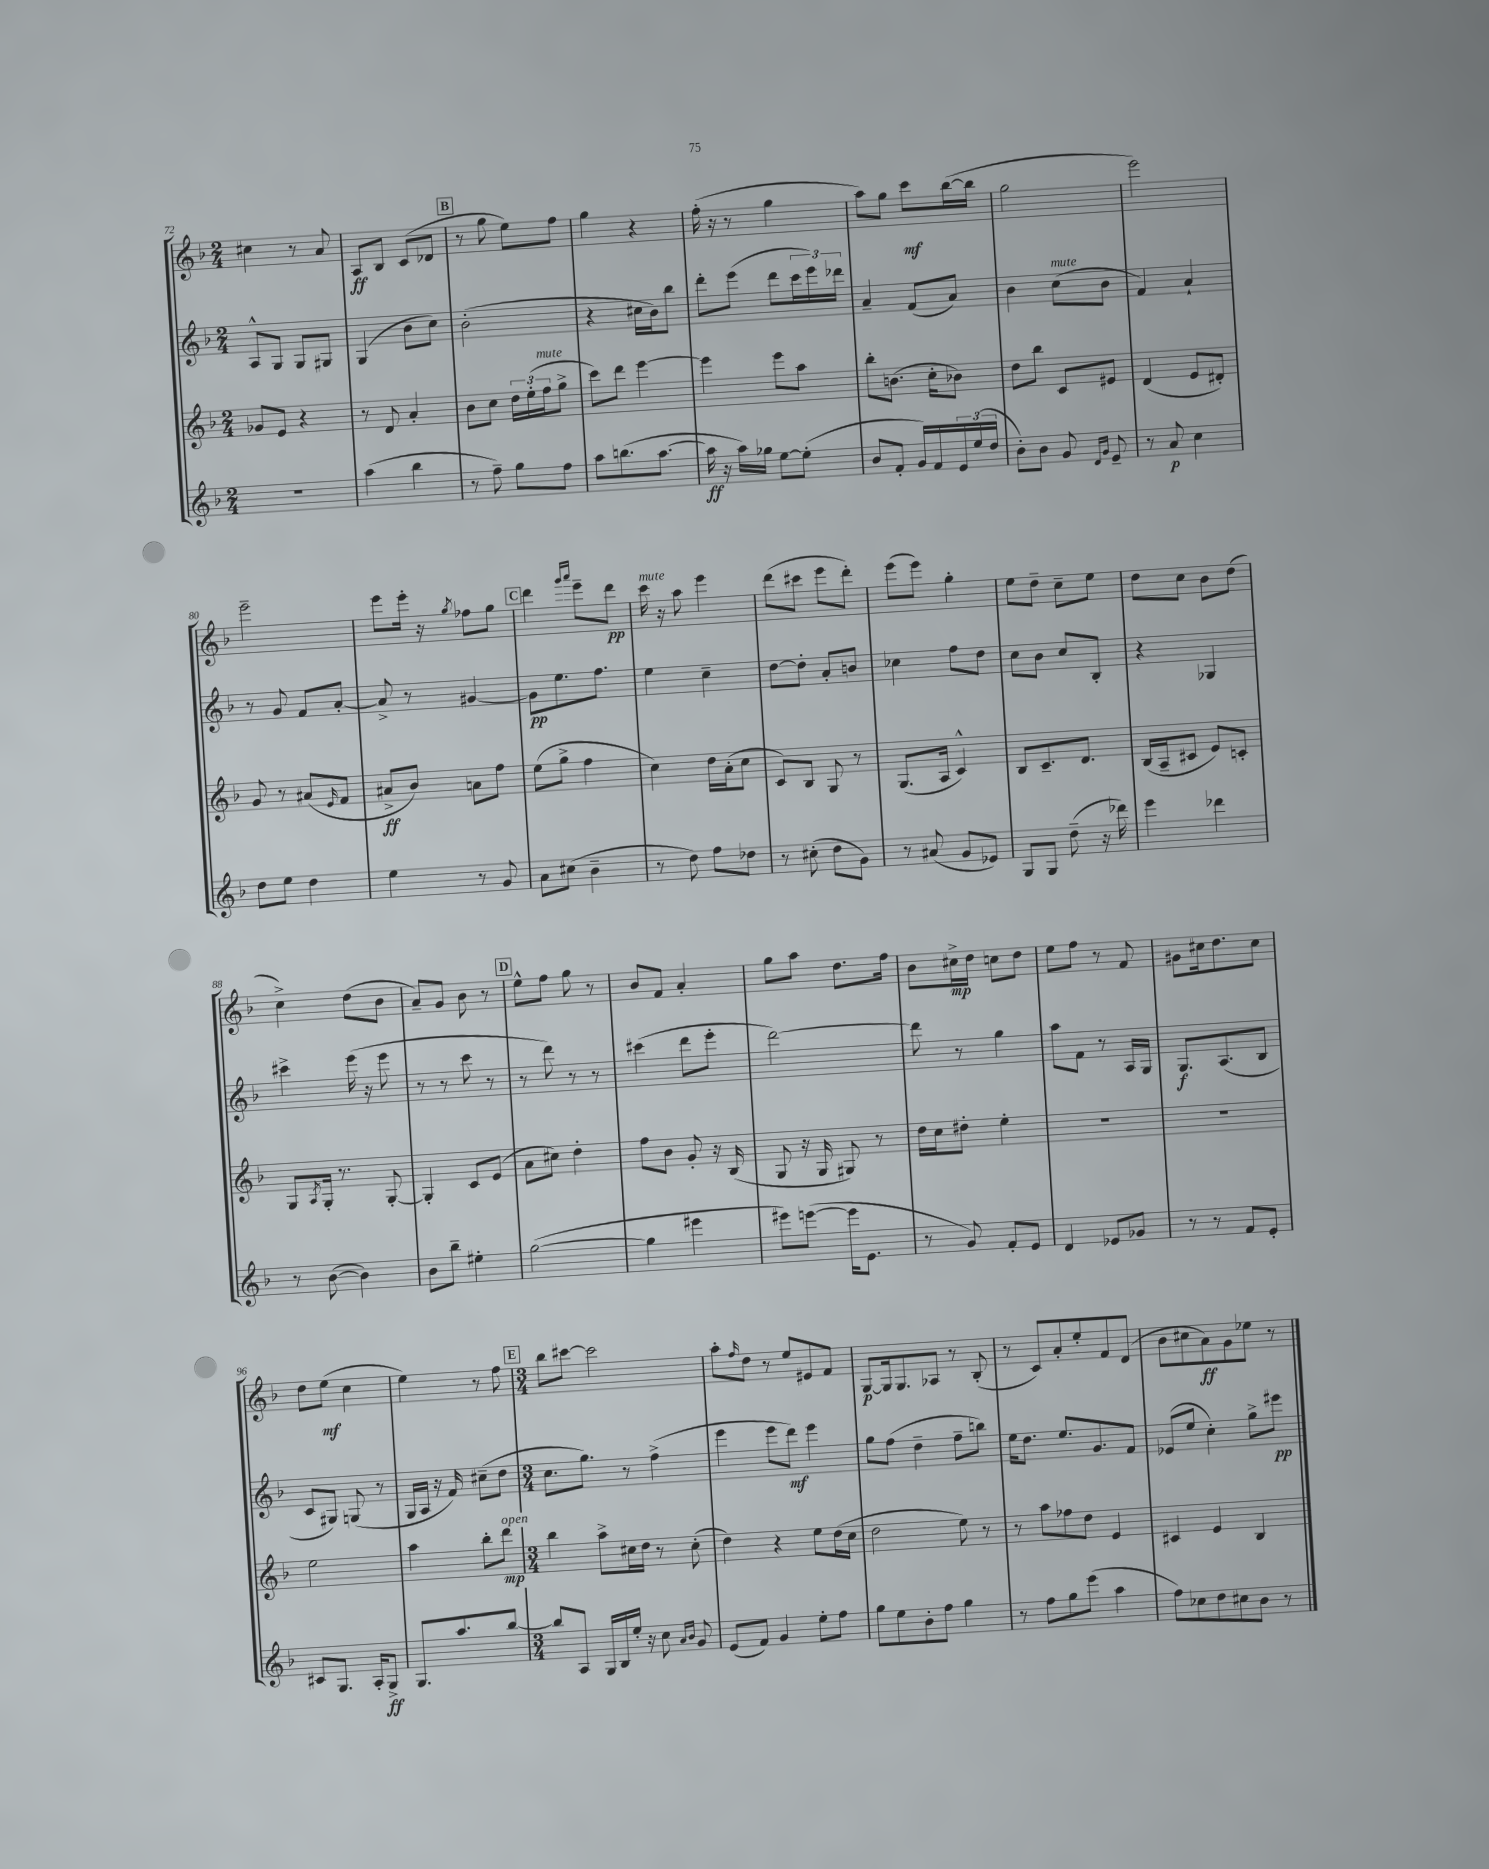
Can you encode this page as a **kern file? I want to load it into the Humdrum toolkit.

**kern	**kern	**kern	**kern
*staff4	*staff3	*staff2	*staff1
*clefG2	*clefG2	*clefG2	*clefG2
*k[b-]	*k[b-]	*k[b-]	*k[b-]
*M2/4	*M2/4	*M2/4	*M2/4
2r	8g-	8A^^	4cc#
.	8e	8G	.
.	4r	8G	8r
.	.	8G#	8a
=	=	=	=
(4aa	8r	(4G	8A
.	8d	.	8B-
4bb-	4a'	8b-	(8c
.	.	8cc)	8d-
=	=	=	=
8r	8b-	(2b-'	8r
8ff~)	8cc	.	8gg
8gg	24dd	.	8ee)
.	(24ee'	.	.
.	24ff	.	.
8ff	8gg^	.	8ff
=	=	=	=
8aa	8ccc)	4r	4gg
(8.bb	8ddd	.	.
.	[4eee	16cc#	4r
[8.aa	.	16b-)	.
.	.	8bb-	.
=	=	=	=
16aa]	4eee]	8ddd'	(16ff'
16r	.	.	16r
16aa)	.	(8eee	8r
16gg-	.	.	.
[8ee	8eee	8ddd	4gg
(8ee']	8aa	24ccc	.
.	.	24eee)	.
.	.	24ddd-	.
=	=	=	=
8b-	8bb-'	4a~	8aa)
8f'	(8.b	.	8gg
16g)	.	(8f	8ccc
16f	16cc'	.	.
24e	8b-)	8a)	([16bb-
(24ee	.	.	.
.	.	.	16bb-]
24dd	.	.	.
=	=	=	=
8b-')	8dd	4b-	2gg
8b-	8bb-	.	.
8g	8c	(8cc	.
16qqd	.	.	.
16qqg	.	.	.
8e~	8e#	8b-	.
=	=	=	=
8r	(4d	4f)	2eee)
8a	.	.	.
4cc	8e	4a`	.
.	8d#')	.	.
=	=	=	=
8dd	8g	8r	2eee~
8ee	8r	8g	.
4dd	(8a#	8f	.
.	16qqe	.	.
.	8f	[8a'	.
=	=	=	=
4ee	8a#^	8a^]	8eee
.	8b-)	8r	16eee'
.	.	.	16r
.	.	.	8qgg
8r	8a	[4g#	8ff-
8g	8ff	.	8gg
=	=	=	=
8a	(8ee	8g#]	4ddd
(8cc#	8gg^	8.ee	.
.	.	.	16qqggg
.	.	.	16qqaaa
4b-~	4ff	.	8eee~
.	.	8.ff	.
.	.	.	8ddd
=	=	=	=
8r	4cc)	4ee	16ccc
.	.	.	16r
8dd)	.	.	8aa
8ff	16dd	4cc~	4eee
.	(16a'	.	.
8dd-	8cc	.	.
=	=	=	=
8r	8c)	[8dd	(8ddd
(8cc#'	8B-	8dd']	8ccc#
8dd	8G	8a'	8eee
8g)	8r	8b	8ddd')
=	=	=	=
8r	(8.G	4cc-	(8eee
(8a#	.	.	8eee)
.	16A	.	.
8g	4c^^)	8ff	4gg'
8e-)	.	8dd	.
=	=	=	=
8G	8B-	8cc	8ee
8G	8.c~	8b-	8dd~
(8dd~	.	8cc	8cc~
.	8.d	.	.
16r	.	8B-'	8ee
16ddd-)	.	.	.
=	=	=	=
4eee	(16B-	4r	8dd
.	16A~	.	.
.	8c#	.	8cc
4ddd-	8e)	4G-	8b-
.	8c'	.	(8dd
=	=	=	=
8r	8G	4ccc#^	4cc^)
.	8qA	.	.
([8b-	16G'	.	.
.	8.r	.	.
4b-])	.	(16eee	(8dd
.	.	16r	.
.	[8G'	8eee	8b-
=	=	=	=
8b-	4G']	8r	8a~)
8bb-~	.	8r	8g
4ee#'	8c	8ccc	8b-
.	(8e	8r	8r
=	=	=	=
([2gg	8a	8r	8ee^^
.	8cc#)	8ddd)	8ff
.	4dd'	8r	8gg
.	.	8r	8r
=	=	=	=
4gg]	8ff	(4ccc#	8b-
.	8b-	.	8f
4eee#	8g'	8ddd	4a'
.	16r	8eee'	.
.	(16B-	.	.
=	=	=	=
8eee#)	8G	[2ddd)	8gg
([8eee	16r	.	8aa
.	16G	.	.
16eee]	8G#)	.	8.dd
8.e	.	.	.
.	8r	.	.
.	.	.	16ff
=	=	=	=
8r	16dd	8ddd]	8b-
.	16cc	.	.
8g)	8dd#'	8r	16cc#^
.	.	.	16dd
8f'	4ee'	4gg	8cc
8e	.	.	8dd
=	=	=	=
4d	2r	8aa	8ee
.	.	8f	8ff
8e-	.	8r	8r
8g-	.	16A	8f
.	.	16G	.
=	=	=	=
8r	2r	8.G	8g#
8r	.	.	16cc#
.	.	(8.A	8.dd
8f	.	.	.
8e'	.	8B-	8cc#
=	=	=	=
8c#	2ee	8c	8dd
8.G	.	8G#)	(8ee
.	.	(8G	4cc
16A'	.	.	.
8G^	.	8r	.
=	=	=	=
8.G	4aa	16G	4ee)
.	.	16A	.
.	.	16r	.
8.aa	.	16f)	.
.	8bb-'	(8cc#~	8r
[8bb-	8ddd	8dd	8ff
=	=	=	=
*M3/4	*M3/4	*M3/4	*M3/4
8bb-]	4bb-	8.cc	8bb-
8A	.	.	[8ccc#
.	.	8.gg)	.
16G	8aa^	.	2ccc#]
16B-	.	.	.
16ee'	16cc#	8r	.
16r	16dd	.	.
8cc	8r	(4ff^	.
16qqa	.	.	.
16qqb-	.	.	.
8g	(8cc#'	.	.
=	=	=	=
(8e	4dd)	4eee	8aa'
.	.	.	16qqff
8f)	.	.	8dd
4g	4r	8eee	8r
.	.	8ddd)	8ee
8ee'	8ee	4eee	8e#
8ff	(16dd	.	8f
.	16cc	.	.
=	=	=	=
8gg	2dd	8gg	[8G
8ee	.	(8ff	16G]
.	.	.	8.G
8b-'	.	4dd~	.
8ff	.	.	8A-
4gg	8ee)	8ff~	8r
.	8r	8bb)	(8B-'
=	=	=	=
8r	8r	16ee	8r
.	.	8.dd	.
8ff	8aa	.	8c)
8gg	8ff-	8.ee	8a'
(8eee	8dd	.	8ee'
.	.	8.g	.
4aa	4e	.	8f
.	.	8f	(8d
=	=	=	=
8ff)	4c#	(8e-	8b-
8cc-	.	8ee	8cc#
8dd	4e	4cc')	8a)
8cc#	.	.	8g
8b-	4B-	8gg^	8ee-
8r	.	8eee#	8r
==	==	==	==
*-	*-	*-	*-
